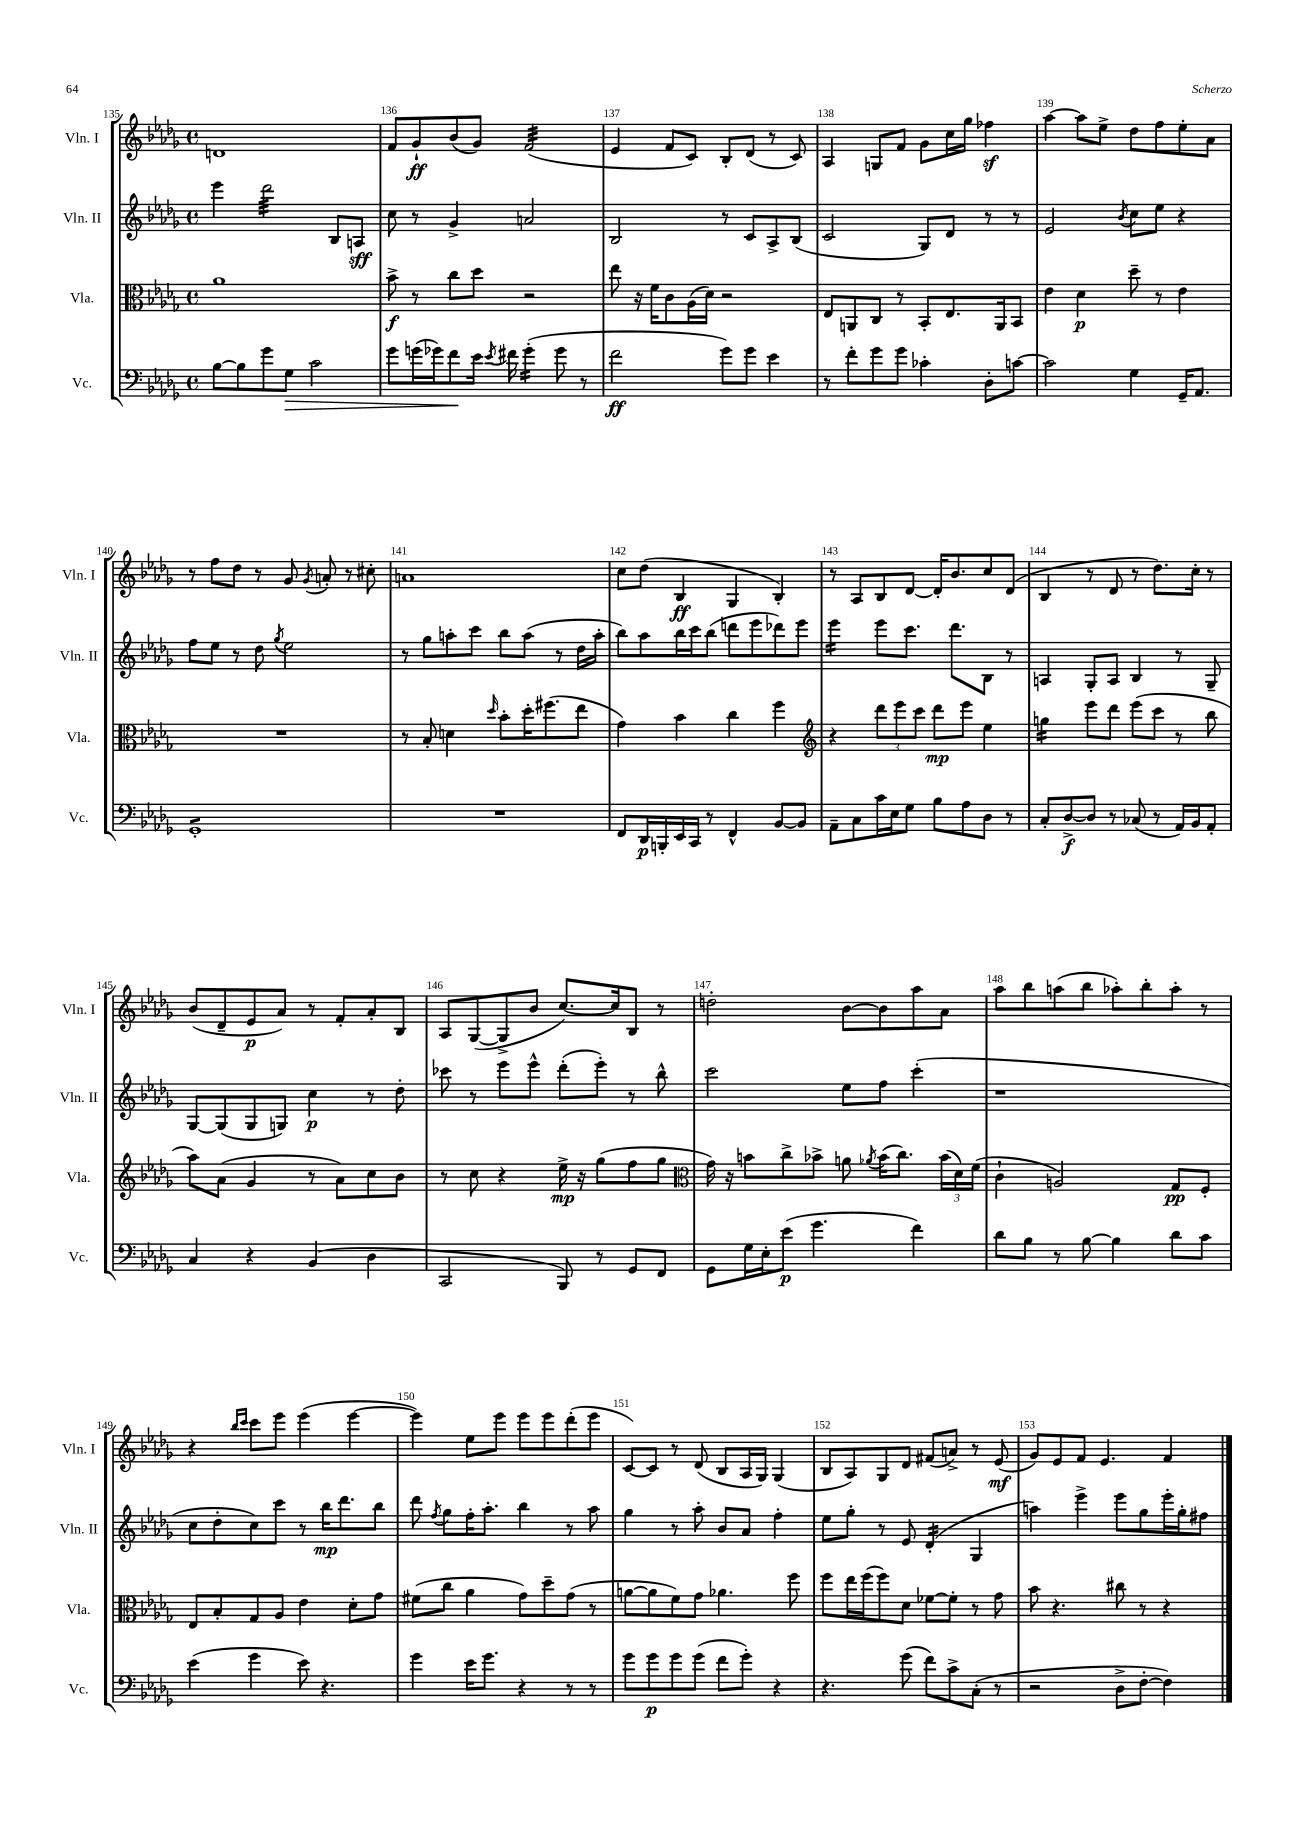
<<
\new StaffGroup <<
\new Staff = "s0" \with { instrumentName = "Vln. I" shortInstrumentName = "Vln. I" } {
    \clef treble \key des \major \defaultTimeSignature \time 4/4
    \autoBeamOff d'1 |
    f'8[ ges'8-!\ff bes'8( ges'8]) f'2:32( |
    ees'4 f'8[ c'8]) bes8[-. des'8]( r8 c'8) |
    aes4 g8[ f'8] ges'8[ c''16 ges''16] fes''4\sf |
    aes''4~ aes''8[ ees''8]-> des''8[ f''8 ees''8-. aes'8] |
    r8 f''8[ des''8] r8 ges'8 \acciaccatura { ges'8 } a'8-. r8 cis''8-. |
    a'1 |
    c''8[ des''8]( bes4\ff ges4 bes4-.) |
    r8 aes8[ bes8 des'8]~ des'16[-. bes'8. c''8 des'8]( |
    bes4 r8 des'8 r8 des''8.[) c''16]-. r8 |
    bes'8[( des'8-- ees'8\p aes'8]) r8 f'8[-. aes'8-. bes8] |
    aes8[ ges8~( ges8-> bes'8] c''8.[~) c''16 bes8] r8 |
    d''2-. bes'8[~ bes'8 aes''8 aes'8] |
    aes''8[ bes''8 a''8( bes''8] aes''8[-.) bes''8-. aes''8]-. r8 |
    r4 \grace { bes''16[ c'''16] } c'''8[ ees'''8] ees'''4( ees'''4~ |
    ees'''4) ees''8[ ees'''8] ees'''8[ ees'''8 des'''8-.( ees'''8] |
    c'8[~) c'8] r8 des'8( bes8[ aes16 ges16]) ges4( |
    bes8[ aes8) ges8 des'8] fis'8[( a'8]->) r8 ees'8\mf( |
    ges'8[) ees'8 f'8] ees'4. f'4 \bar "|." |
}
\new Staff = "s1" \with { instrumentName = "Vln. II" shortInstrumentName = "Vln. II" } {
    \clef treble \key des \major \defaultTimeSignature \time 4/4
    \autoBeamOff ees'''4 des'''2:32 bes8[ a8]\sff |
    c''8 r8 ges'4-> a'2 |
    bes2 r8 c'8[ aes8-> bes8]( |
    c'2 ges8[) des'8] r8 r8 |
    ees'2 \acciaccatura { bes'8 } c''8[ ees''8] r4 |
    f''8[ ees''8] r8 des''8 \acciaccatura { ges''8 } ees''2 |
    r8 ges''8[ a''8-. c'''8] bes''8[ a''8]( r8 des''16[ a''16]-. |
    bes''8[) aes''8 bes''16 c'''16 bes''8]( d'''8[ ees'''8 des'''8) ees'''8] |
    ees'''4:16 ees'''8[ c'''8.] des'''8.[ bes8] r8 |
    a4 ges8[-. a8] bes4 r8 ges8-- |
    ges8[~ ges8( ges8 g8]) c''4\p r8 des''8-. |
    ces'''8 r8 ees'''8[ ees'''8]-^ des'''8[-.( ees'''8]-.) r8 bes''8-^ |
    c'''2 ees''8[ f''8] c'''4-.( |
    r1 |
    c''8[ des''8-. c''8) c'''8] r8 bes''16[\mp des'''8. bes''8] |
    des'''8 \acciaccatura { f''8 } ges''8[ f''16-. aes''8.]-. bes''4 r8 aes''8 |
    ges''4 r8 aes''8-. bes'8[ aes'8] f''4-. |
    ees''8[ ges''8]-. r8 ees'8 des'4:16-.( ges4 |
    a''4) ees'''4-> ees'''8[ ges''8 ees'''16-. ges''16-. fis''8] \bar "|." |
}
\new Staff = "s2" \with { instrumentName = "Vla." shortInstrumentName = "Vla." } {
    \clef alto \key des \major \defaultTimeSignature \time 4/4
    \autoBeamOff aes'1 |
    bes'8->\f r8 c''8[ des''8] r2 |
    ees''8 r16 f'16[ c'8 aes16( des'16]) r2 |
    ees8[ a,8 c8] r8 bes,8[-. ees8. a,16 bes,8] |
    ees'4 des'4\p des''8-- r8 ees'4 |
    R1 |
    r8 bes8-. d'4 \grace { des''16 } bes'8[-. des''16-. fis''8.( ees''8] |
    ges'4) bes'4 c''4 f''4 |
    \clef treble r4 \tuplet 3/2 { des'''8[ ees'''8 c'''8] } des'''8[\mp ees'''8] ees''4 |
    g''4:16 ees'''8[ des'''8] ees'''8[( c'''8] r8 bes''8 |
    aes''8[) aes'8]( ges'4 r8 aes'8[) c''8 bes'8] |
    r8 c''8 r4 ees''16->\mp r16 ges''8[( f''8 ges''8] |
    \clef alto ges'16) r16 b'8[ c''8-> bes'8]-> a'8 \acciaccatura { aes'8 } bes'16[( c''8.]) \tuplet 3/2 { bes'16[( des'16) f'16]( } |
    c'4-! a2) ges8[\pp f8]-. |
    ees8[ bes8-. ges8 aes8] ees'4 des'8[-. ges'8] |
    fis'8[( c''8] aes'4 ges'8[) des''8-- ges'8]( r8 |
    a'8[~ a'8 f'8) ges'8] aes'4. f''8 |
    f''8[ ees''16 f''16( f''8) des'8] fes'8[~ fes'8]-. r8 ges'8 |
    bes'8 r4. cis''8 r8 r4 \bar "|." |
}
\new Staff = "s3" \with { instrumentName = "Vc." shortInstrumentName = "Vc." } {
    \clef bass \key des \major \defaultTimeSignature \time 4/4
    \autoBeamOff bes8[~ bes8 ges'8 ges8]\> c'2 |
    ges'8[ g'16( ges'16) f'8\! ees'16] \acciaccatura { ees'8 } fis'16 ges'4:16-.( ges'8 r8 |
    f'2\ff ges'8[) ges'8] ees'4 |
    r8 f'8[-. ges'8 ges'8] ces'4-. des8[-. c'8]~ |
    c'2 ges4 ges,16[-- aes,8.] |
    ges,1:8-. |
    R1 |
    f,8[ des,16\p b,,16-. ees,16 c,16] r8 f,4-^ bes,8[~ bes,8] |
    aes,8[-- c8 c'16 ees16 ges8] bes8[ aes8 des8] r8 |
    c8[-. des8~->\f des8] r8 ces8( r8 aes,16[) bes,16 aes,8]-. |
    c4 r4 bes,4( des4 |
    c,2 bes,,8) r8 ges,8[ f,8] |
    ges,8[ ges16 ees16-. ees'8]\p( ges'4. f'4) |
    des'8[ bes8] r8 bes8~ bes4 des'8[ c'8] |
    ees'4( ges'4 ees'8) r4. |
    ges'4 ees'16[ ges'8.] r4 r8 r8 |
    ges'8[ ges'8\p ges'8 ges'8]( f'8[ ges'8]-.) r4 |
    r4. ges'8( f'8[) c'8-> c8]-.( r8 |
    r2 des8[-> f8]~-. f4) \bar "|." |
}
>>
>>
\layout { \context { \Score currentBarNumber = #135 \override BarNumber.break-visibility = ##(#f #t #t) barNumberVisibility = #all-bar-numbers-visible } }
